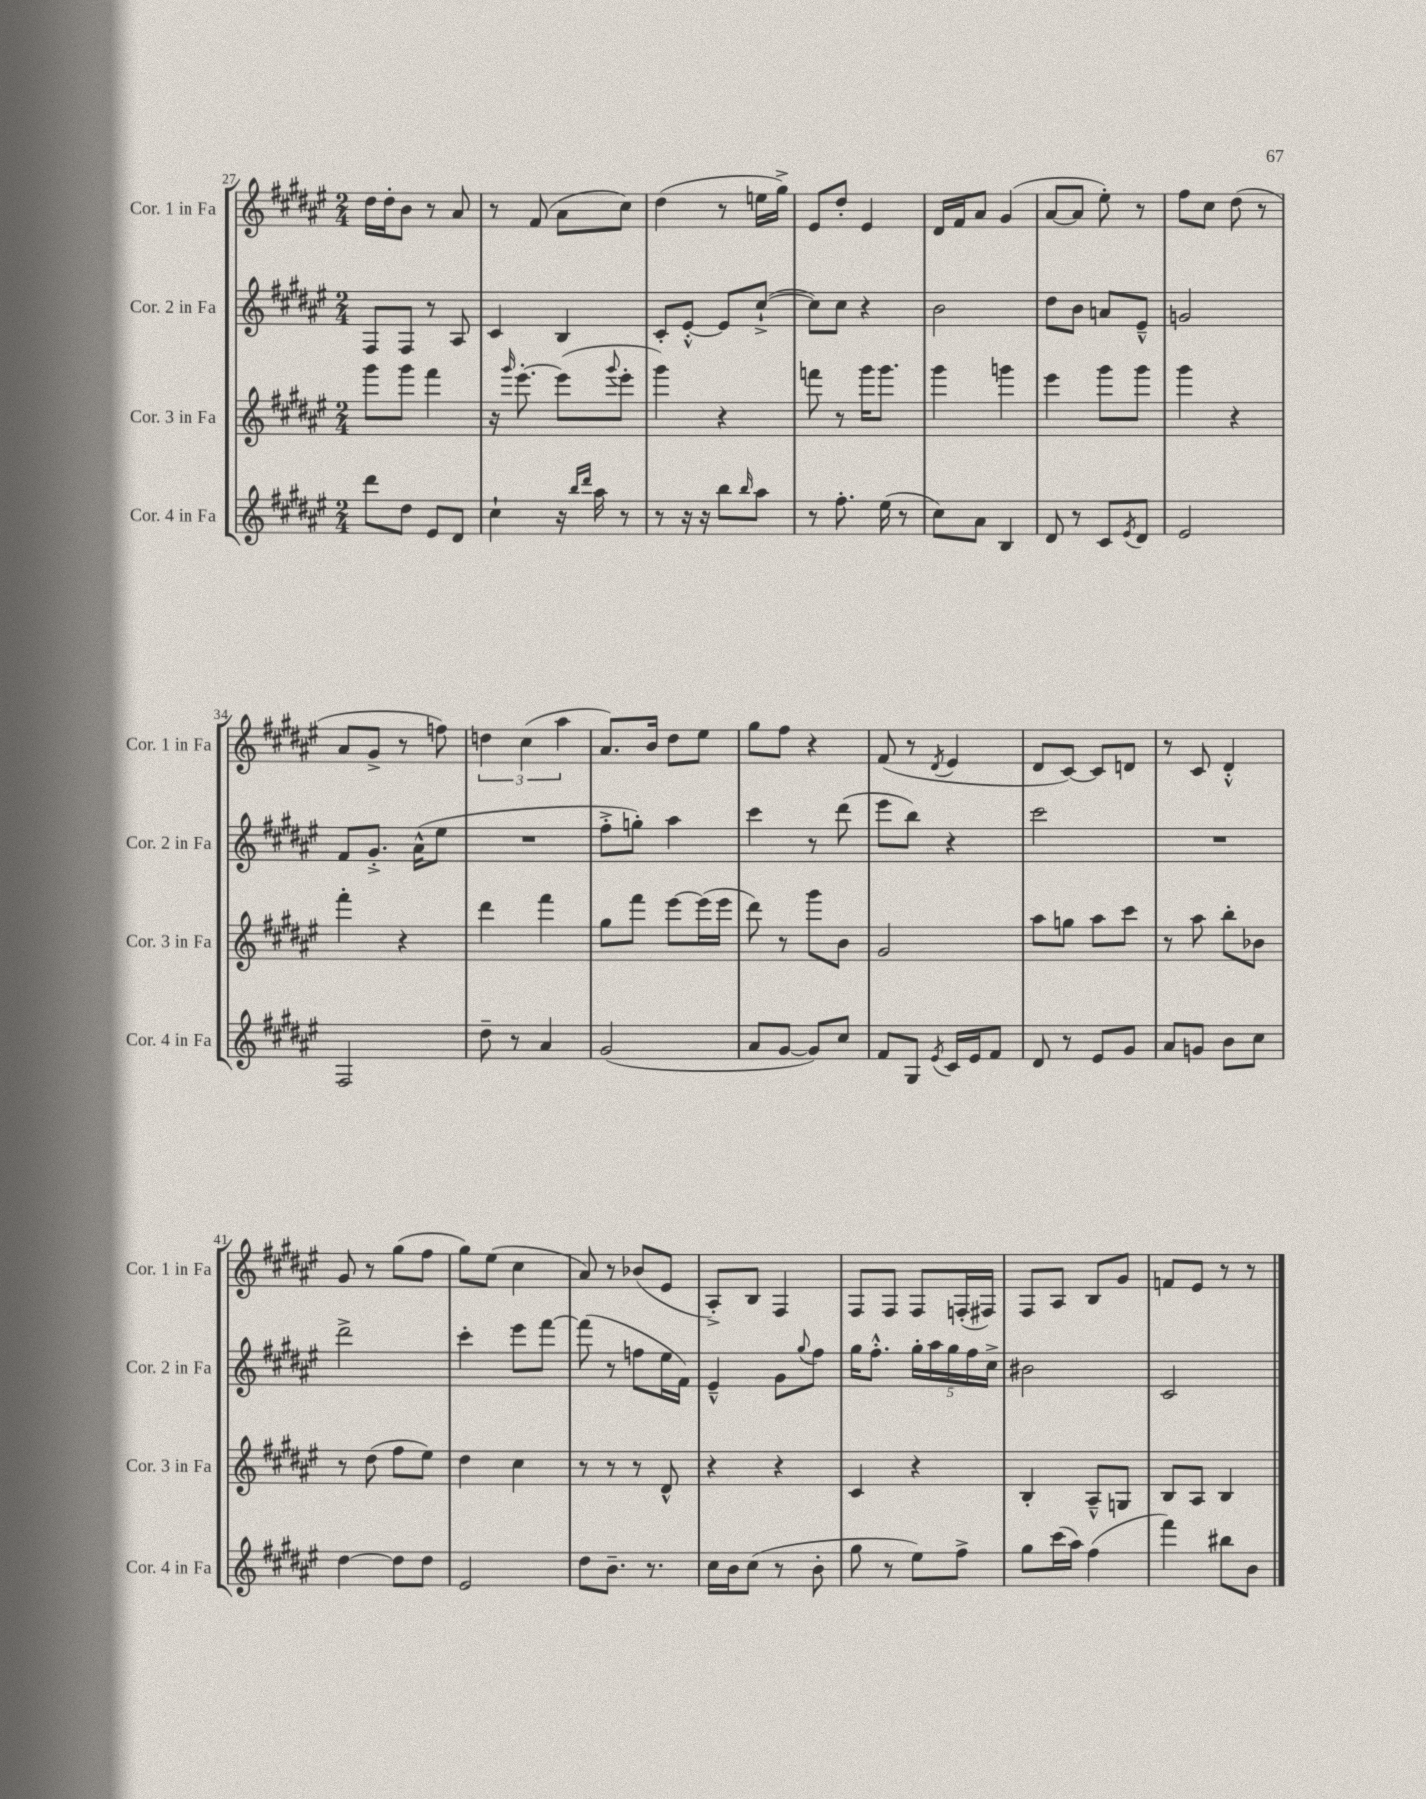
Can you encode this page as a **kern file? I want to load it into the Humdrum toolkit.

**kern	**kern	**kern	**kern
*staff4	*staff3	*staff2	*staff1
*clefG2	*clefG2	*clefG2	*clefG2
*k[f#c#g#d#a#e#]	*k[f#c#g#d#a#e#]	*k[f#c#g#d#a#e#]	*k[f#c#g#d#a#e#]
*M2/4	*M2/4	*M2/4	*M2/4
8ddd#\L	8ggg#\L	8F#/L	16dd#\LL
.	.	.	16dd#'\J
8dd#\J	8ggg#\J	8F#/J	8b\J
8e#/L	4fff#\	8r	8r
8d#/J	.	8A#/	8a#/
=	=	=	=
4cc#`\	16r	4c#/	8r
.	16qqggg#/	.	.
.	[8.eee#'\	.	.
.	.	.	(8f#/
16r	(8eee#\]L	4B/	8a#\L
16qqbb/LL	.	.	.
16qqddd#/JJ	.	.	.
16aa#\	.	.	.
.	8qqggg#/	.	.
8r	8eee#'\J	.	8cc#\J)
=	=	=	=
8r	4ggg#\)	8c#'/L	(4dd#\
16r	.	[8e#'^^/J	.
16r	.	.	.
8bb\L	4r	8e#/]L	8r
16qqbb/	.	.	.
8aa#\J	.	([8cc#`^/J	16ee\LL
.	.	.	16gg#^\JJ)
=	=	=	=
8r	8fff\	8cc#\]L)	8e#/L
8.ff#'\	8r	8cc#\J	8dd#'/J
.	16ggg#\LK	4r	4e#/
(16ee#\	8.ggg#\J	.	.
8r	.	.	.
=	=	=	=
8cc#\L)	4ggg#\	2b\	16d#/LL
.	.	.	16f#/J
8a#\J	.	.	8a#/J
4B/	4ggg\	.	(4g#/
=	=	=	=
8d#/	4eee#\	8dd#\L	[8a#/L
8r	.	8b\J	8a#/]J
8c#/L	8ggg#\L	8a/L	8ee#'\)
8qe#/	.	.	.
8d#/J	8ggg#\J	8e#~^^/J	8r
=	=	=	=
2e#/	4ggg#\	2g/	8ff#\L
.	.	.	8cc#\J
.	4r	.	(8dd#\
.	.	.	8r
=	=	=	=
2F#/	4fff#'\	8f#/L	8a#/L
.	.	8.g#'^/J	8g#^/J
.	4r	.	8r
.	.	(16a#^^\LK	.
.	.	8ee#\J	8ff\)
=	=	=	=
8dd#~\	4ddd#\	2r	6dd\
8r	.	.	.
.	.	.	(6cc#\
4a#/	4fff#\	.	.
.	.	.	6aa#\
=	=	=	=
(2g#/	8gg#\L	8ff#'^\L	8.a#/L)
.	8fff#\J	8gg'\J)	.
.	.	.	16b/Jk
.	[8eee#\L	4aa#\	8dd#\L
.	(16eee#\]L	.	8ee#\J
.	16eee#\JJ	.	.
=	=	=	=
8a#/L	8ddd#\)	4ccc#\	8gg#\L
[8g#/J	8r	.	8ff#\J
8g#/]L)	8ggg#\L	8r	4r
8cc#/J	8b\J	(8ddd#\	.
=	=	=	=
8f#/L	2g#/	8eee#\L	(8f#/
8G#/J	.	8bb\J)	8r
8qe#/	.	.	8qd#/
16c#/LL	.	4r	4e#/
16e#/J	.	.	.
8f#/J	.	.	.
=	=	=	=
8d#/	8aa#\L	2ccc#\	8d#/L
8r	8gg\J	.	[8c#/J)
8e#/L	8aa#\L	.	8c#/]L
8g#/J	8ccc#\J	.	8d/J
=	=	=	=
8a#/L	8r	2r	8r
8g/J	8aa#\	.	8c#/
8b\L	8bb'\L	.	4d#'^^/
8cc#\J	8b-\J	.	.
=	=	=	=
[4dd#\	8r	2ddd#^\	8g#/
.	(8dd#\	.	8r
8dd#\]L	8ff#\L	.	(8gg#\L
8dd#\J	8ee#\J)	.	8ff#\J
=	=	=	=
2e#/	4dd#\	4ccc#'\	8gg#\L)
.	.	.	(8ee#\J
.	4cc#\	8eee#\L	4cc#\
.	.	[8fff#\J	.
=	=	=	=
8dd#\L	8r	(8fff#\]	8a#/)
8.b~\J	8r	8r	8r
.	8r	8ff\L	(8b-/L
8.r	.	.	.
.	8d#^^/	16ee#\L	8e#/J
.	.	16f#\JJ)	.
=	=	=	=
16cc#\LL	4r	4e#~^^/	8A#'^/L)
16b\J	.	.	.
(8cc#\J	.	.	8B/J
8r	4r	8g#\L	4F#/
.	.	8qqgg#/	.
8b'\	.	8ff#\J	.
=	=	=	=
8gg#\	4c#/	16gg#\LK	8F#/L
.	.	8.ff#'^^\J	.
8r	.	.	8F#/J
8ee#\L)	4r	20gg#'\LL	8F#/L
.	.	20aa#\	.
.	.	20gg#\	.
8ff#^\J	.	.	(16F'/L
.	.	20ff#\	.
.	.	.	16F#/JJ)
.	.	20cc#^\JJ	.
=	=	=	=
8gg#\L	4B'/	2b#\	8F#/L
(16ccc#\L	.	.	8A#/J
16aa#\JJ)	.	.	.
(4ff#\	8A#~^^/L	.	8B/L
.	8G/J	.	8g#/J
=	=	=	=
4fff#\)	8B/L	2c#/	8f/L
.	8A#/J	.	8e#/J
8bb#\L	4B/	.	8r
8b\J	.	.	8r
==	==	==	==
*-	*-	*-	*-
